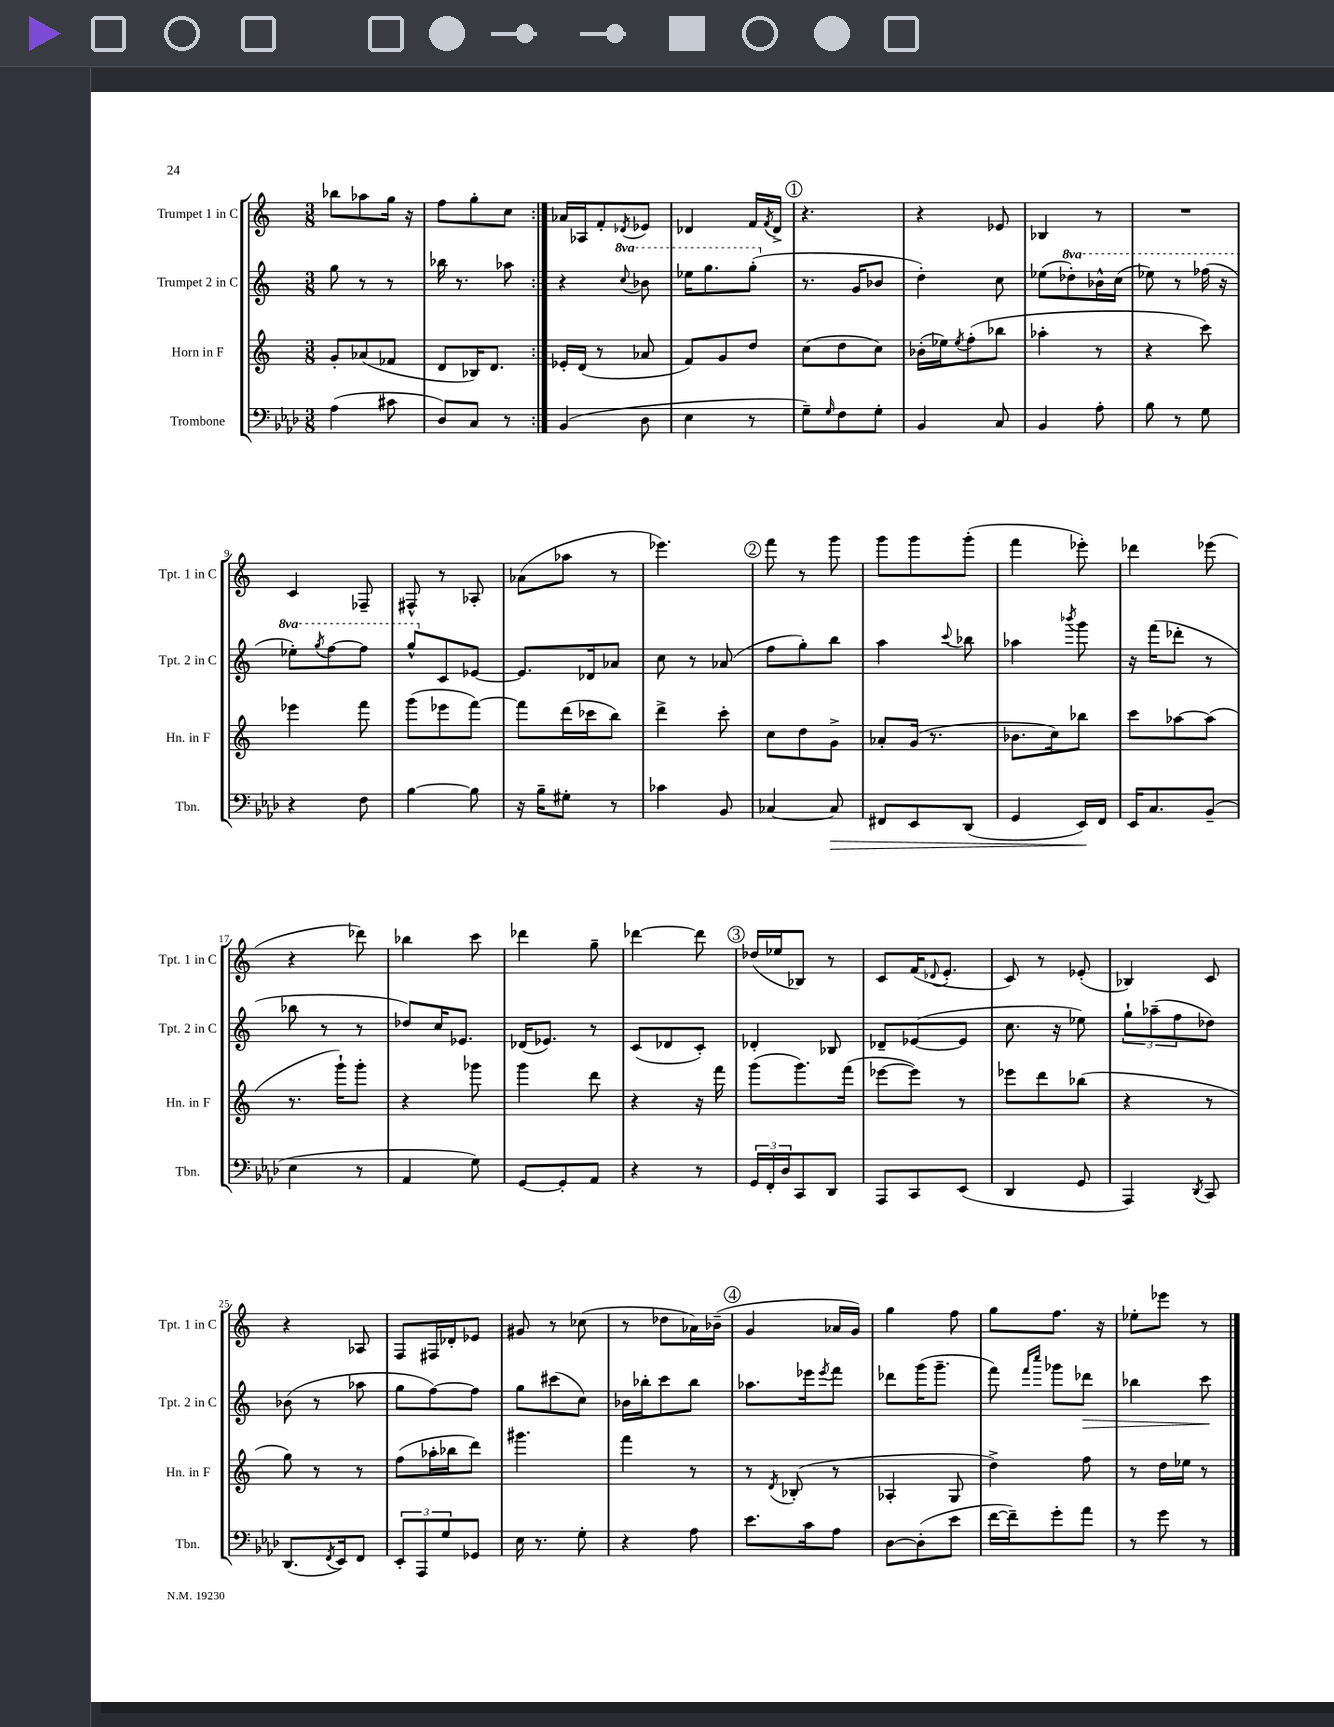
<<
\new StaffGroup <<
\new Staff = "s0" \with { instrumentName = "Trumpet 1 in C" shortInstrumentName = "Tpt. 1 in C" } {
    \clef treble \key c \major \numericTimeSignature \time 3/8
    \repeat volta 2 { bes''8 aes''8 g''16 r16 |
    f''8 g''8-. c''8 | }
    aes'16 aes16 f'8-. \acciaccatura { des'8 } ees'8 |
    des'4 f'16 \acciaccatura { f'8 } des'16-> |
    \mark \markup { \circle "1" } r4. |
    r4 ees'8 |
    bes4 r8 |
    R4. |
    c'4 fes8-- |
    fis8-^ r8 aes8-. |
    aes'8( aes''8 r8 |
    ees'''4.) |
    \mark \markup { \circle "2" } f'''8 r8 g'''8 |
    g'''8 g'''8 g'''8-.( |
    f'''4 ees'''8-.) |
    des'''4 ees'''8( |
    r4 des'''8) |
    bes''4 c'''8 |
    des'''4 g''8-- |
    des'''4~ des'''8 |
    \mark \markup { \circle "3" } des''16( ees''16 bes8) r8 |
    c'8 f'16( \appoggiatura { des'8 } e'8.-. |
    c'8) r8 ees'8-.( |
    bes4) c'8 |
    r4 aes8 |
    f8 fis16 des'16-. ees'8 |
    gis'8 r8 ces''8( |
    r8 des''8 aes'16) bes'16--( |
    \mark \markup { \circle "4" } g'4 aes'16 g'16) |
    g''4 f''8 |
    g''8 f''8. r16 |
    ees''8-. ees'''8 r8 \bar "|." |
}
\new Staff = "s1" \with { instrumentName = "Trumpet 2 in C" shortInstrumentName = "Tpt. 2 in C" } {
    \clef treble \key c \major \numericTimeSignature \time 3/8 \set Staff.ottavationMarkups = #ottavation-simple-ordinals
    \repeat volta 2 { g''8 r8 r8 |
    bes''16 r8. aes''8 | }
    r4 \ottava #1 \appoggiatura { c'''8 } bes''8 |
    ees'''16 g'''8. g'''8-.( \ottava #0 |
    \mark \markup { \circle "1" } r8. g'16 bes'8 |
    d''4-.) c''8 |
    ees''8( \ottava #1 des'''8-.) bes''16-^ c'''16( |
    ees'''8) r8 fes'''16( r16 |
    ees'''8-.) \acciaccatura { g'''8 } f'''8~ f'''8 |
    g'''8-^ \ottava #0 c'8 ees'8~ |
    ees'8. des'16 aes'8 |
    c''8 r8 aes'8( |
    \mark \markup { \circle "2" } f''8 g''8-.) b''8 |
    a''4 \appoggiatura { c'''8 } bes''8 |
    aes''4 \acciaccatura { bes'''8 } g'''8 |
    r16 f'''16( des'''8-. r8 |
    bes''8 r8 r8 |
    des''8) c''16 ees'8. |
    des'16( ees'8.) r8 |
    c'8( des'8 c'8-.) |
    \mark \markup { \circle "3" } des'4-. bes8 |
    des'8-- ees'8~( ees'8 |
    c''8. r16 ees''8) |
    \tuplet 3/2 { g''8-! aes''8--( f''8 } des''8) |
    bes'8( r8 aes''8 |
    g''8 f''8~) f''8 |
    g''8 cis'''8( c''8) |
    bes'16 bes''16-. c'''8 bes''8 |
    \mark \markup { \circle "4" } aes''8. ees'''16 \acciaccatura { ees'''8 } f'''8 |
    des'''8 g'''16( g'''8.-- |
    f'''8) \grace { f'''16 c''''16 } ges'''8 des'''8\> |
    bes''4 c'''8\! \bar "|." |
}
\new Staff = "s2" \with { instrumentName = "Horn in F" shortInstrumentName = "Hn. in F" } {
    \clef treble \key c \major \numericTimeSignature \time 3/8
    \repeat volta 2 { g'8-. aes'8( fes'8 |
    d'8 bes16) d'8. | }
    ees'16-. d'16( r8 aes'8 |
    f'8) g'8 d''8 |
    \mark \markup { \circle "1" } c''8( d''8 c''8) |
    bes'16-.( ees''16) \acciaccatura { ees''8 } f''8-.( bes''8 |
    aes''4-. r8 |
    r4 c'''8) |
    ees'''4 f'''8 |
    g'''8( ees'''8 f'''8~) |
    f'''8 d'''16( ces'''16 b''8) |
    d'''4-> c'''8-. |
    \mark \markup { \circle "2" } c''8 d''8 g'8-> |
    aes'8-. g'16( r8. |
    bes'8. c''16) bes''8 |
    c'''8 aes''8~ aes''8( |
    r8. g'''16-!) g'''8-. |
    r4 ges'''8 |
    g'''4 d'''8 |
    r4 r16 f'''16 |
    \mark \markup { \circle "3" } g'''8( g'''8.) f'''16( |
    ees'''8~ ees'''8) r8 |
    ees'''8 d'''8 bes''8( |
    r4 r8 |
    g''8) r8 r8 |
    f''8( aes''16-. bes''16 d'''8) |
    gis'''4. |
    f'''4 r8 |
    \mark \markup { \circle "4" } r8 \acciaccatura { d'8 } bes8-.( r8 |
    aes4-. g8 |
    d''4->) f''8 |
    r8 d''16 ees''16 r8 \bar "|." |
}
\new Staff = "s3" \with { instrumentName = "Trombone" shortInstrumentName = "Tbn." } {
    \clef bass \key aes \major \numericTimeSignature \time 3/8
    \repeat volta 2 { aes4( cis'8 |
    des8) c8 r8 | }
    bes,4( des8 |
    ees4 r8 |
    \mark \markup { \circle "1" } g8--) \grace { g16 } f8 g8-. |
    bes,4 c8 |
    bes,4 aes8-. |
    bes8 r8 g8 |
    r4 f8 |
    bes4~ bes8 |
    r16 bes16-- gis8-. r8 |
    ces'4 bes,8 |
    \mark \markup { \circle "2" } ces4~ ces8\> |
    fis,8 ees,8 des,8( |
    g,4 ees,16\!) f,16 |
    ees,16 c8. bes,8--( |
    ees4 r8 |
    aes,4 g8) |
    g,8~ g,8-. aes,8 |
    r4 r8 |
    \mark \markup { \circle "3" } \tuplet 3/2 { g,16 f,16-. des16 } c,8 des,8 |
    aes,,8 c,8 ees,8( |
    des,4 g,8 |
    aes,,4) \acciaccatura { des,8 } c,8 |
    des,8.( \acciaccatura { f,8 } ees,16) f,8 |
    \tuplet 3/2 { ees,8-. aes,,8 g8 } ges,8 |
    ees16 r8. g8-. |
    r4 aes8 |
    \mark \markup { \circle "4" } ees'8. c'16 aes8 |
    des8~ des8-.( ees'8 |
    f'16~ f'16--) g'8-. aes'8 |
    r8 g'8 r8 \bar "|." |
}
>>
>>
